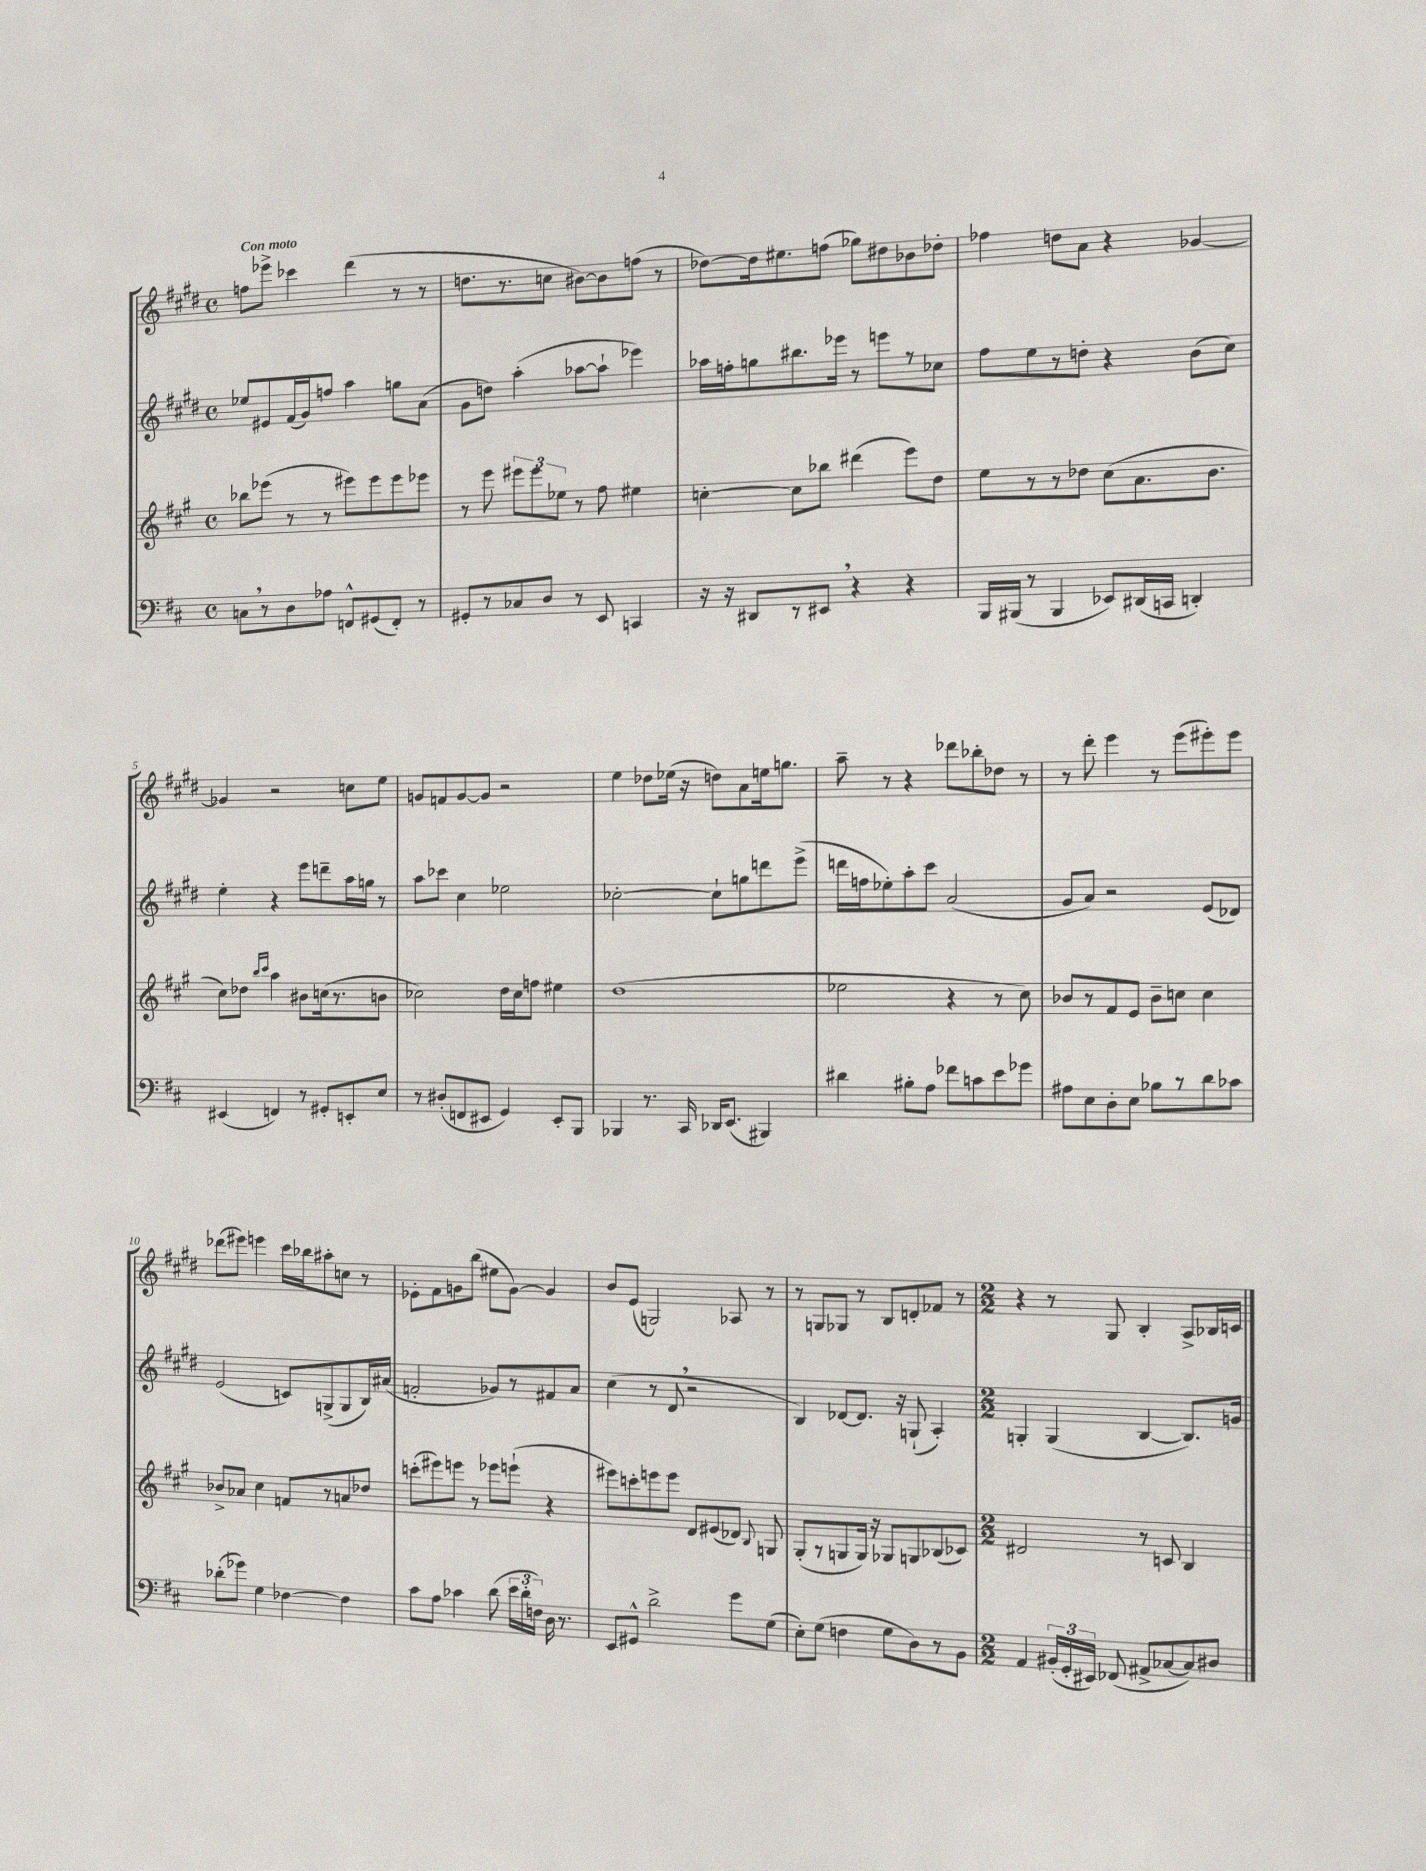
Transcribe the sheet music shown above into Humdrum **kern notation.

**kern	**kern	**kern	**kern
*staff4	*staff3	*staff2	*staff1
*clefF4	*clefG2	*clefG2	*clefG2
*k[f#c#]	*k[f#c#g#]	*k[f#c#g#d#]	*k[f#c#g#d#]
*M4/4	*M4/4	*M4/4	*M4/4
*met(c)	*met(c)	*met(c)	*met(c)
8C	8bb-	8ee-	8ff
8r	(8eee-	8e#	8eee-^
8D	8r	(16f#	4ccc-
.	.	16g#)	.
8A-	8r	8ff	.
8FF^^	8eee#)	4aa	(4ddd#
(8GG#	8eee#	.	.
8FF')	8eee#	8gg	8r
8r	8eee-	(8a	8r
=	=	=	=
8GG#'	8r	8g#	8.dd
8r	8eee	8dd)	.
.	.	.	8.r
8C-	12eee#	(4aa'	.
.	12eee#	.	.
8D	.	.	8cc
.	12ee-	.	.
8r	8r	[8aa-	[8b#)
8EE	8ff#	8aa-`]	8b#]
4CC	4ee#	4eee-)	(8ff
.	.	.	8r
=	=	=	=
16r	[4cc'	16aa-	[8dd-)
16r	.	16ff'	.
8DD#	.	8gg	16dd-]
.	.	.	8.ee#
8r	8cc]	8.bb#	.
8EE#	8bb-	.	(8ff
.	.	16eee-	.
4r	(4ddd#	8r	8gg-)
.	.	8eee	8dd#
4r	8eee)	8r	8b-
.	8dd	8cc-	8dd-'
=	=	=	=
16BBB	8ee	8ff#	4ff-
(16BBB#	.	.	.
8r	8r	8ee	.
4BBB#	8r	8r	8dd
.	8dd-	8dd'	8a
8EE-)	(8cc#	4r	4r
(16DD#	8.a	.	.
16CC	.	.	.
4DD')	.	(8b	[4g-
.	8.b	.	.
.	.	8cc#)	.
=	=	=	=
(4EE#	8cc#)	4ee'	4g-]
.	8dd-	.	.
.	16qqbb	.	.
.	16qqccc#	.	.
4FF)	4aa	4r	2r
8r	8b#	8eee	.
8GG#'	(16cc	8ddd~	.
.	8.r	.	.
8EE'	.	16aa	8cc
.	.	16gg	.
8E	8b	8r	8ee
=	=	=	=
8r	2cc-)	8aa	8g
(8D#'	.	8ccc-	8f
8FF	.	4cc#	[8g
8EE#	.	.	8g]
4GG)	16dd	2ee-	2r
.	16cc-	.	.
.	8ff	.	.
8EE#'	4ee#	.	.
8BBB	.	.	.
=	=	=	=
4BBB-	(1dd	[2cc-'	4ee
8.r	.	.	8dd-
.	.	.	(16ee-
16CC#	.	.	16r
16DD-	.	8cc-`]	8dd)
(8.EE	.	.	.
.	.	8gg	8a
4BBB#)	.	8ddd	16ee
.	.	.	8.gg
.	.	(8eee^	.
=	=	=	=
4d#	2ee-	16ddd	8aa~
.	.	16ff	.
.	.	8ee-')	8r
8B#'	.	8aa'	4r
8A	.	8ccc#	.
8f-	4r	(2a	8ddd-
8c	.	.	8bb-'
8e	8r	.	8dd-
8g-	8cc#)	.	8r
=	=	=	=
8A#	8b-	8g#	8r
8E	8r	8a)	8ddd#'
8D'	8f#	2r	4eee
8E	8e	.	.
8B-	8b-~	.	8r
8r	8cc	.	(8eee
8d	4cc	(8e	8eee#')
8c-	.	8d-)	8eee#
=	=	=	=
(8d-'	8b-^	(2e	(8ddd-
8g-)	8a-	.	8eee#)
4G	4cc#	.	4eee
[4F-	8f	8c)	16ccc#
.	.	.	16bb-
.	8r	(8G^	8aa#'
4F-]	8a	8G	8cc
.	8dd-	16B)	8r
.	.	(16a#	.
=	=	=	=
8c#	(8ccc'	2f'	8e-'
8A	8eee#)	.	8f#
4c-	8eee	.	8g
.	8r	.	(8bb
(8d	8eee-	8g-)	8ee#
24e	(8eee`	8r	[8g)
24d'	.	.	.
24F)	.	.	.
16D	4r	8f#	4g]
8.r	.	.	.
.	.	8a	.
=	=	=	=
8EE	8eee#)	(4cc#	8b
8GG#^^	8ccc'	.	(8e
2d^	8eee	8r	2G)
.	8eee	8d#	.
.	8d	2r	.
.	(8e#	.	.
8g	8d-)	.	8A-
.	8qqB	.	.
(8G	8G	.	8r
=	=	=	=
8E')	(8G#'	4B)	8r
(8G	8r	.	8G
4F	8G	[8d-	8G-
.	16G)	8.d-]	8r
.	16r	.	.
8G	8G-	.	8B
.	.	16r	.
8D)	8G	(8G`	8d'
8r	(8B-	4A')	8f-
8BB	8c-)	.	8r
=	=	=	=
*M2/2	*M2/2	*M2/2	*M2/2
4AA	2d#	4G'	4r
(24BB#'	.	(4G	8r
24GG'	.	.	.
24EE#)	.	.	.
(8FF-	.	.	8G#
8AA#^	8r	[4B	4B'
[8C-	8c	.	.
8C-])	4B	8.B])	8A^
8D#	.	.	16B-
.	.	16g	16c
==	==	==	==
*-	*-	*-	*-
